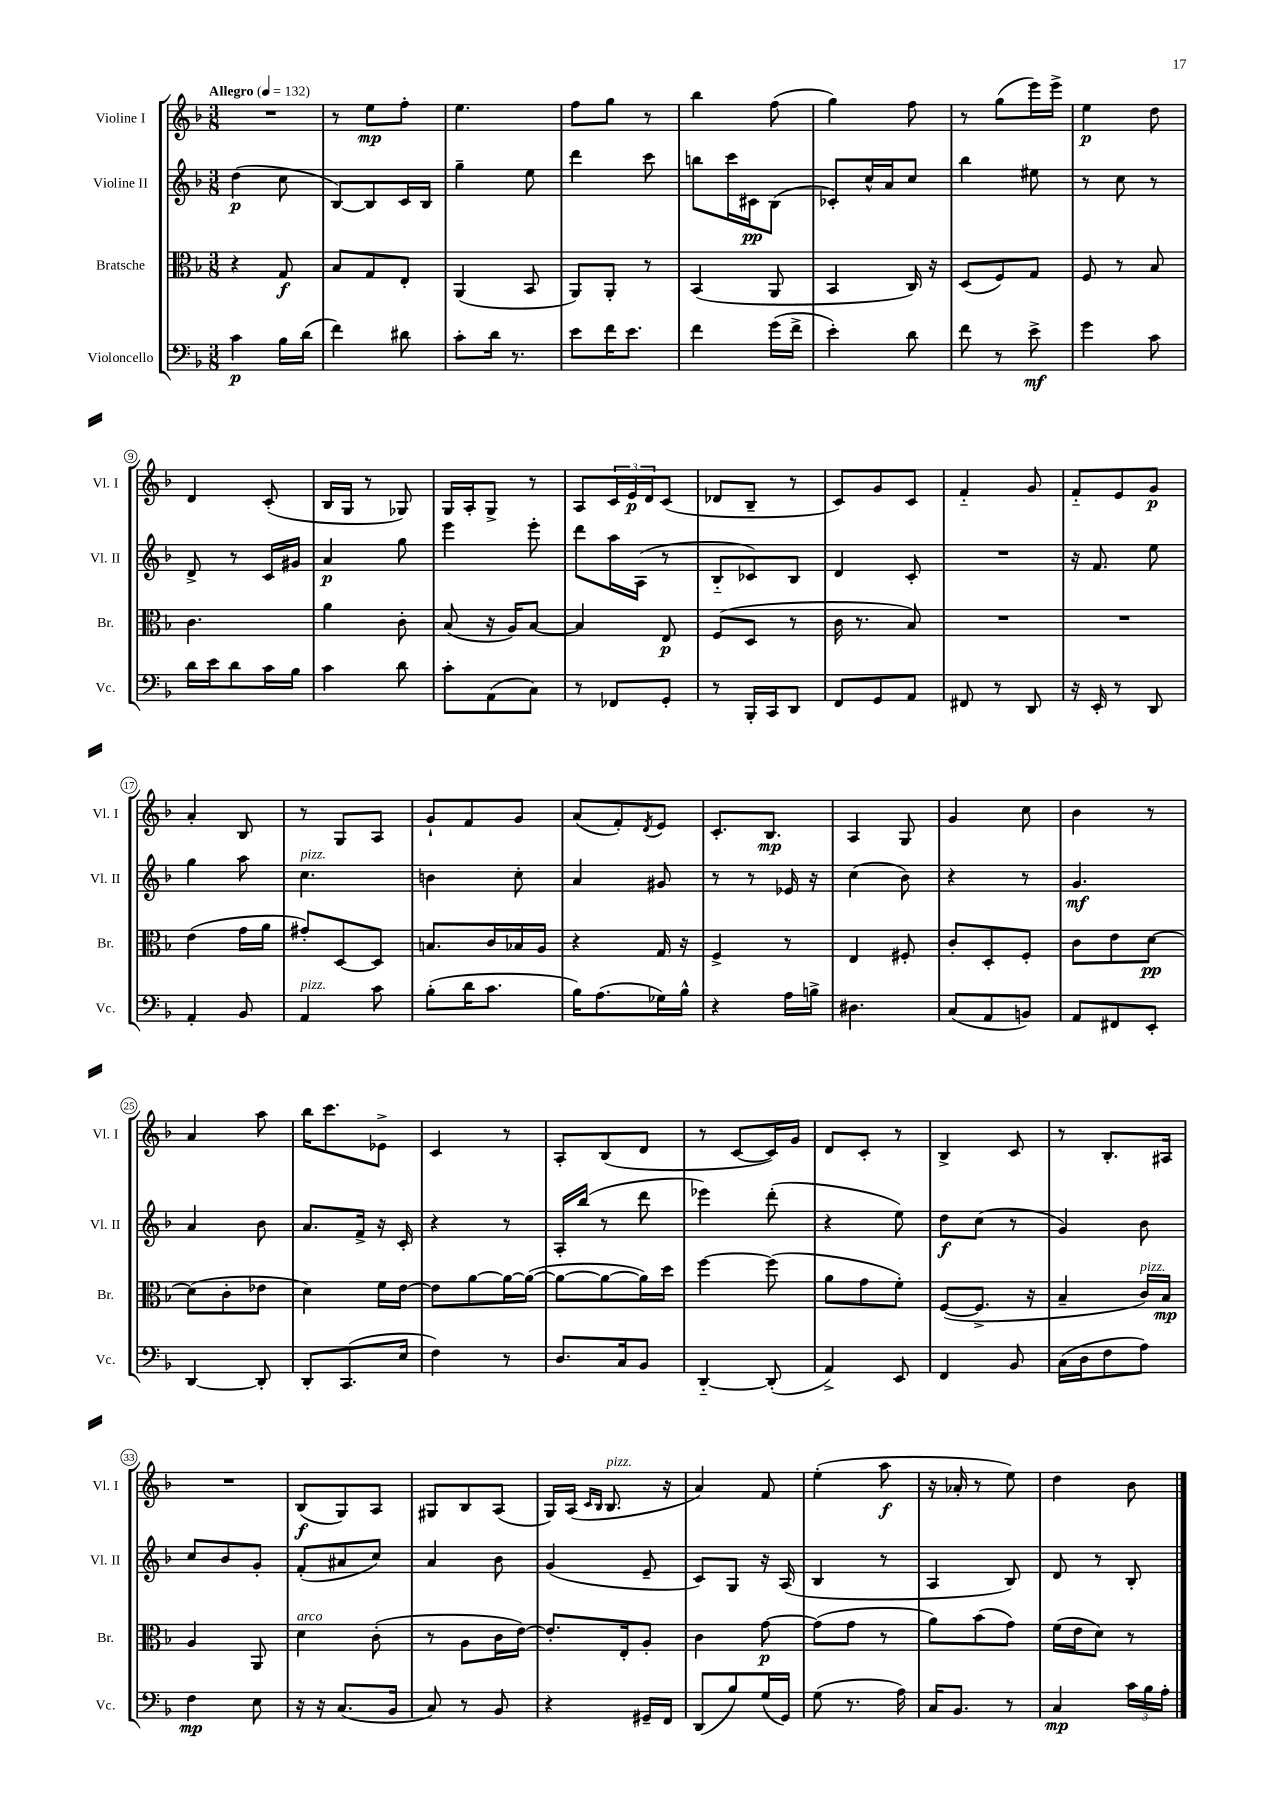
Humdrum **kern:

**kern	**kern	**kern	**kern
*staff4	*staff3	*staff2	*staff1
*clefF4	*clefC3	*clefG2	*clefG2
*k[b-]	*k[b-]	*k[b-]	*k[b-]
*M3/8	*M3/8	*M3/8	*M3/8
*MM132	*MM132	*MM132	*MM132
4c	4r	(4dd	4.r
16B-	8G	8cc	.
(16d	.	.	.
=	=	=	=
4f)	8B-	[8B-)	8r
.	8G	8B-]	8ee
8d#	8E'	16c	8ff'
.	.	16B-	.
=	=	=	=
8c'	(4AA	4gg~	4.ee
16d	.	.	.
8.r	.	.	.
.	8BB-	8ee	.
=	=	=	=
8e	8AA)	4ddd	8ff
16f	8AA'	.	8gg
8.e	.	.	.
.	8r	8ccc	8r
=	=	=	=
4f	(4BB-	8bb	4bb-
.	.	16ccc	.
.	.	16c#	.
(16g	8AA	(8B-	(8ff
16f^	.	.	.
=	=	=	=
4e')	4BB-	8c-')	4gg)
.	.	16cc^^	.
.	.	16a	.
8d	16C)	8cc	8ff
.	16r	.	.
=	=	=	=
8f	(8D	4bb-	8r
8r	8F)	.	(8gg
8e^	8G	8ee#	16eee)
.	.	.	16eee^
=	=	=	=
4g	8F	8r	4ee
.	8r	8cc	.
8c	8B-	8r	8dd
=	=	=	=
16d	4.c	8d^	4d
16e	.	.	.
8d	.	8r	.
16c	.	16c	(8c'
16B-	.	16g#	.
=	=	=	=
4c	4a	4a	16B-
.	.	.	16G
.	.	.	8r
8d	8c'	8gg	8G-)
=	=	=	=
8c'	(8B-	4eee	16G
.	.	.	16A'
(8AA	16r	.	8G^
.	16A)	.	.
8C)	[8B-	8eee'	8r
=	=	=	=
8r	4B-]	8ddd	8A
8FF-	.	16aa	24c
.	.	.	24e
.	.	(16A	.
.	.	.	24d
8GG'	8E	8r	(8c
=	=	=	=
8r	(8F	8B-'~	8d-
16BBB-'	8D	8c-)	8B-~
16CC	.	.	.
8DD	8r	8B-	8r
=	=	=	=
8FF	16c	4d	8c)
.	8.r	.	.
8GG	.	.	8g
8AA	8B-)	8c'	8c
=	=	=	=
8FF#	4.r	4.r	4f'~
8r	.	.	.
8DD	.	.	8g
=	=	=	=
16r	4.r	16r	8f'~
16EE'	.	8.f	.
8r	.	.	8e
8DD	.	8ee	8g
=	=	=	=
4AA'	(4e	4gg	4a'
8BB-	16g	8aa	8B-
.	16a	.	.
=	=	=	=
4AA	8g#')	4.cc	8r
.	[8D	.	8G
8c	8D]	.	8A
=	=	=	=
(8B-'	8.B	4b	8g`
16d	.	.	8f
8.c	16c	.	.
.	16B-	8cc'	8g
.	16A	.	.
=	=	=	=
16B-)	4r	4a	(8a
(8.A	.	.	.
.	.	.	8f')
.	.	.	8qd
16G-)	16G	8g#	8e
16B-^^	16r	.	.
=	=	=	=
4r	4F^	8r	8.c'
.	.	8r	.
.	.	.	8.B-
16A	8r	16e-	.
16B^	.	16r	.
=	=	=	=
4.D#	4E	(4cc	4A
.	8F#'	8b-)	8G
=	=	=	=
(8C	8c'	4r	4g
8AA	8D'	.	.
8BB)	8F'	8r	8cc
=	=	=	=
8AA	8c	4.g	4b-
8FF#	8e	.	.
8EE'	[8d	.	8r
=	=	=	=
[4DD	(8d]	4a	4a
.	8c'	.	.
8DD']	8e-	8b-	8aa
=	=	=	=
8DD'	4d)	8.a	16bb-
.	.	.	8.ccc
(8.CC	.	.	.
.	.	16f^	.
.	16f	16r	8e-^
16E	[16e	16c'	.
=	=	=	=
4F)	8e]	4r	4c
.	[8a	.	.
8r	16a_	8r	8r
.	(16a_	.	.
=	=	=	=
8.D	8a_	16A'	8A'
.	.	(16bb-	.
.	8a_	8r	(8B-
16C	.	.	.
8BB-	16a])	8ddd	8d
.	16dd	.	.
=	=	=	=
[4DD'~	[4ff	4eee-)	8r
.	.	.	[8c
(8DD']	(8ff]	(8ddd'	16c])
.	.	.	16g
=	=	=	=
4AA^)	8a	4r	8d
.	8g	.	8c'
8EE	8f')	8ee)	8r
=	=	=	=
4FF	([8F	8dd	4B-^
.	8.F^]	(8cc	.
8BB-	.	8r	8c
.	16r	.	.
=	=	=	=
(16C	4B-~	4g)	8r
16D	.	.	.
8F	.	.	8.B-'
8A)	16c)	8b-	.
.	16B-	.	16A#
=	=	=	=
4F	4A	8cc	4.r
.	.	8b-	.
8E	8AA	8g'	.
=	=	=	=
16r	4d	(8f'	(8B-
16r	.	.	.
(8.C	.	8a#	8G)
.	(8c'	8cc)	8A
16BB-	.	.	.
=	=	=	=
8C)	8r	4a	8G#
8r	8A	.	8B-
8BB-	16c	8b-	(8A
.	[16e)	.	.
=	=	=	=
4r	8.e']	(4g	16G)
.	.	.	(16A
.	.	.	16qqc
.	.	.	16qqB-
.	.	.	8.B-
.	16E'	.	.
16GG#~	8A'	8e~	.
16FF	.	.	16r
=	=	=	=
(8DD	4c	8c)	4a)
8B-)	.	8G	.
(16G	[8g	16r	8f
16GG)	.	(16A	.
=	=	=	=
(8G	(8g]	4B-	(4ee'
8.r	8g	.	.
.	8r	8r	8aa
16A)	.	.	.
=	=	=	=
16C	8a)	4A	16r
8.BB-	.	.	16a-'
.	(8b-	.	8r
8r	8g)	8B-)	8ee)
=	=	=	=
4C	(16f	8d	4dd
.	16e	.	.
.	8d)	8r	.
24c	8r	8B-'	8b-
24B-	.	.	.
24A'	.	.	.
==	==	==	==
*-	*-	*-	*-
